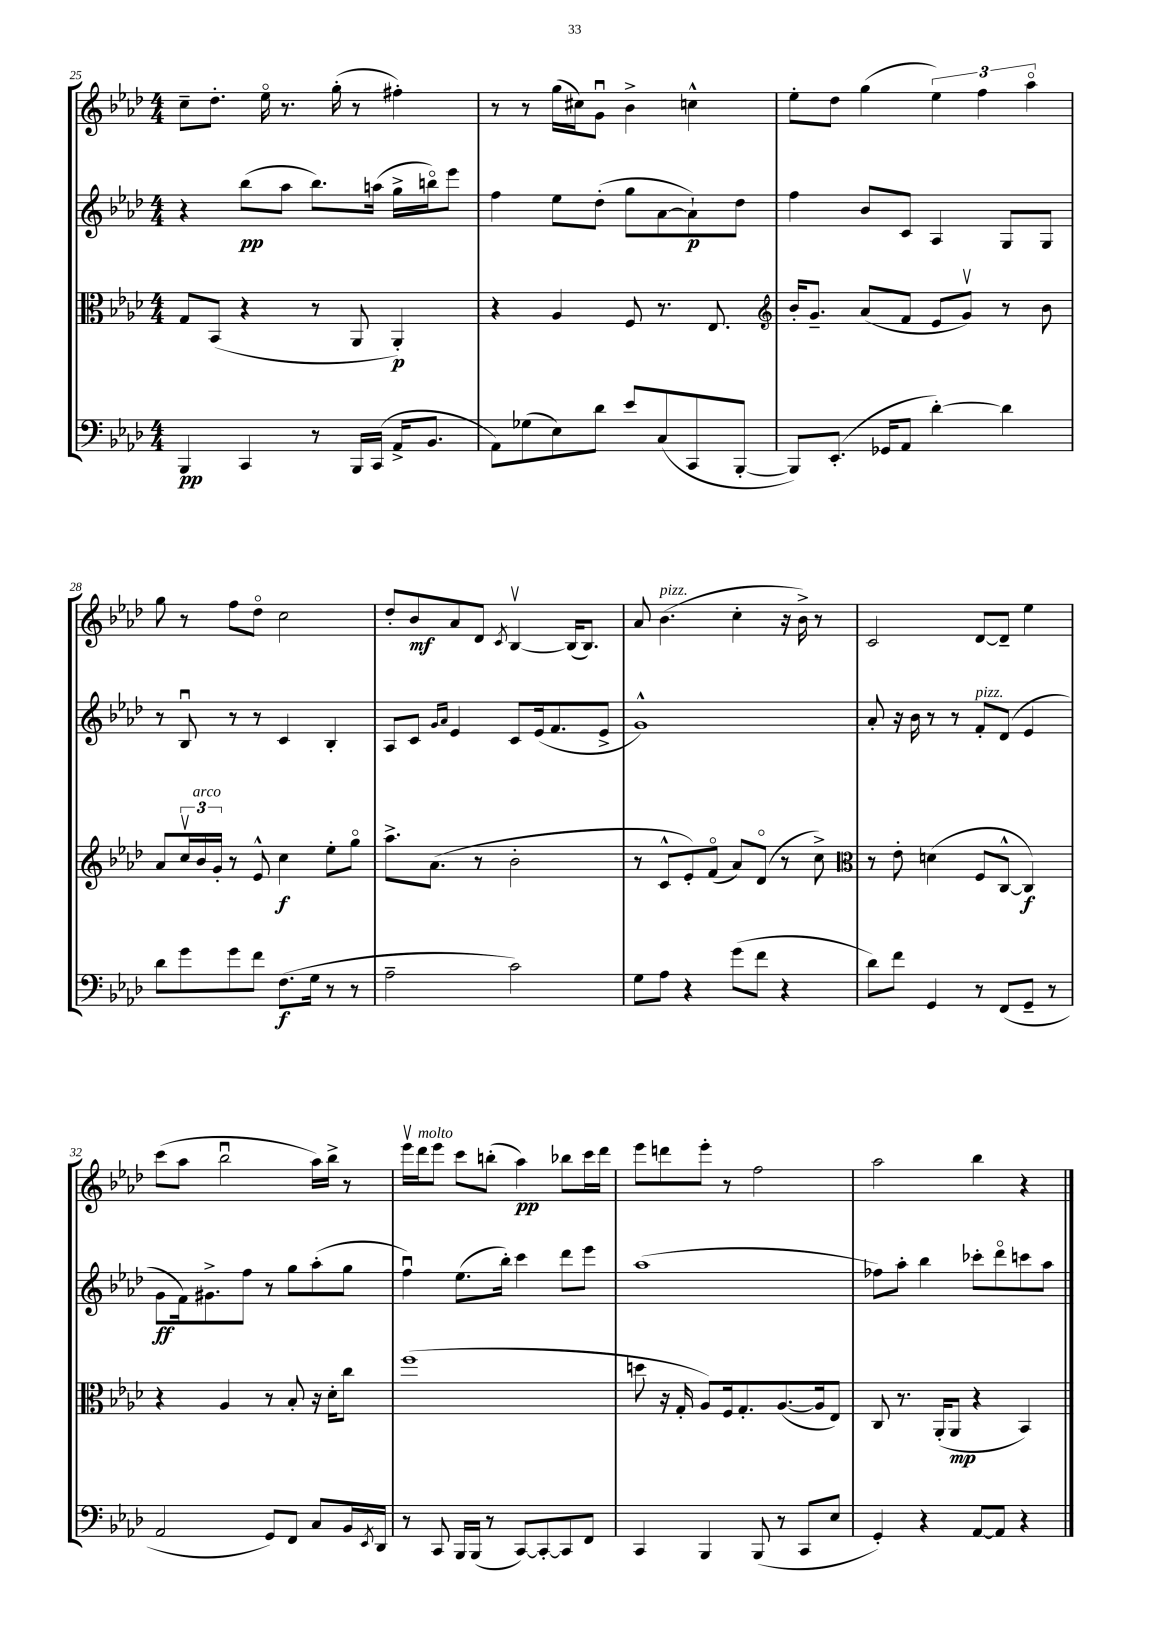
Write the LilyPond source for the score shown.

<<
\new StaffGroup <<
\new Staff = "s0" {
    \clef treble \key aes \major \numericTimeSignature \time 4/4
    c''8-- des''8.-. ees''16\flageolet r8. g''16-.( r8 fis''4-.) |
    r8 r8 g''16( cis''16) g'8\downbow bes'4-> c''4-^ |
    ees''8-. des''8 g''4( \tuplet 3/2 { ees''4) f''4 aes''4\flageolet } |
    g''8 r8 f''8 des''8\flageolet c''2 |
    des''8-. bes'8\mf aes'8 des'8 \acciaccatura { c'8 } bes4~\upbow bes16( bes8.) |
    aes'8 bes'4.^\markup { \italic "pizz." }( c''4-. r16 bes'16->) r8 |
    c'2 des'8~ des'8-- ees''4 |
    c'''8( aes''8 bes''2\downbow aes''16) bes''16-> r8 |
    ees'''16\upbow des'''16^\markup { \italic "molto" } ees'''8 c'''8 b''8-.( aes''4\pp) bes''8 c'''16 des'''16 |
    ees'''8 d'''8 ees'''8-. r8 f''2 |
    aes''2 bes''4 r4 \bar "|." |
}
\new Staff = "s1" {
    \clef treble \key aes \major \numericTimeSignature \time 4/4
    r4 bes''8\pp( aes''8 bes''8.) a''16( g''16-> b''16\flageolet) ees'''8 |
    f''4 ees''8 des''8-.( g''8 aes'8~ aes'8-!\p) des''8 |
    f''4 bes'8 c'8 aes4 g8 g8 |
    r8 bes8\downbow r8 r8 c'4 bes4-. |
    aes8 c'8 \grace { g'16 aes'16 } ees'4 c'8 ees'16( f'8. ees'8-> |
    g'1-^) |
    aes'8-. r16 bes'16 r8 r8 f'8-.^\markup { \italic "pizz." } des'8( ees'4 |
    g'8\ff f'16) gis'8.-> f''8 r8 g''8 aes''8-.( g''8 |
    f''4\downbow) ees''8.( bes''16-.) c'''4 des'''8 ees'''8 |
    aes''1( |
    fes''8) aes''8-. bes''4 ces'''8-. des'''8\flageolet c'''8 aes''8 \bar "|." |
}
\new Staff = "s2" {
    \clef alto \key aes \major \numericTimeSignature \time 4/4
    g8 bes,8( r4 r8 aes,8 aes,4-.\p) |
    r4 aes4 f8 r8. ees8. |
    \clef treble bes'16-. g'8.-- aes'8( f'8 ees'8 g'8\upbow) r8 bes'8 |
    aes'8 \tuplet 3/2 { c''16\upbow bes'16^\markup { \italic "arco" } g'16-. } r8 ees'8-^ c''4\f ees''8-. g''8\flageolet |
    aes''8.-> aes'8.( r8 bes'2-. |
    r8 c'8-^ ees'8-.) f'8\flageolet( aes'8) des'8\flageolet( r8 c''8->) |
    \clef alto r8 ees'8-. d'4( f8 c8~-^ c4\f) |
    r4 aes4 r8 bes8-. r16 des'16-. c''8 |
    f''1( |
    d''8 r16 g16-. aes8) f16 g8.-. aes8.~( aes16 ees8) |
    c8 r8. aes,16-.( aes,8\mp r4 bes,4) \bar "|." |
}
\new Staff = "s3" {
    \clef bass \key aes \major \numericTimeSignature \time 4/4
    bes,,4\pp c,4 r8 bes,,16 c,16( aes,16-> bes,8. |
    aes,8) ges8( ees8) des'8 ees'8 c8( c,8 bes,,8~-. |
    bes,,8) ees,8.-.( ges,16 aes,8 des'4~-.) des'4 |
    des'8 g'8 g'8 f'8 f8.\f( g16 r8 r8 |
    aes2-- c'2) |
    g8 aes8 r4 g'8( f'8 r4 |
    des'8) f'8 g,4 r8 f,8( g,8-- r8 |
    aes,2 g,8) f,8 c8 bes,16 \acciaccatura { ees,8 } des,16 |
    r8 c,8 bes,,16 bes,,16( r8 c,8~) c,8~-. c,8 f,8 |
    c,4 bes,,4 bes,,8( r8 c,8 ees8 |
    g,4-.) r4 aes,8~ aes,8 r4 \bar "|." |
}
>>
>>
\layout { \context { \Score currentBarNumber = #25 } }
